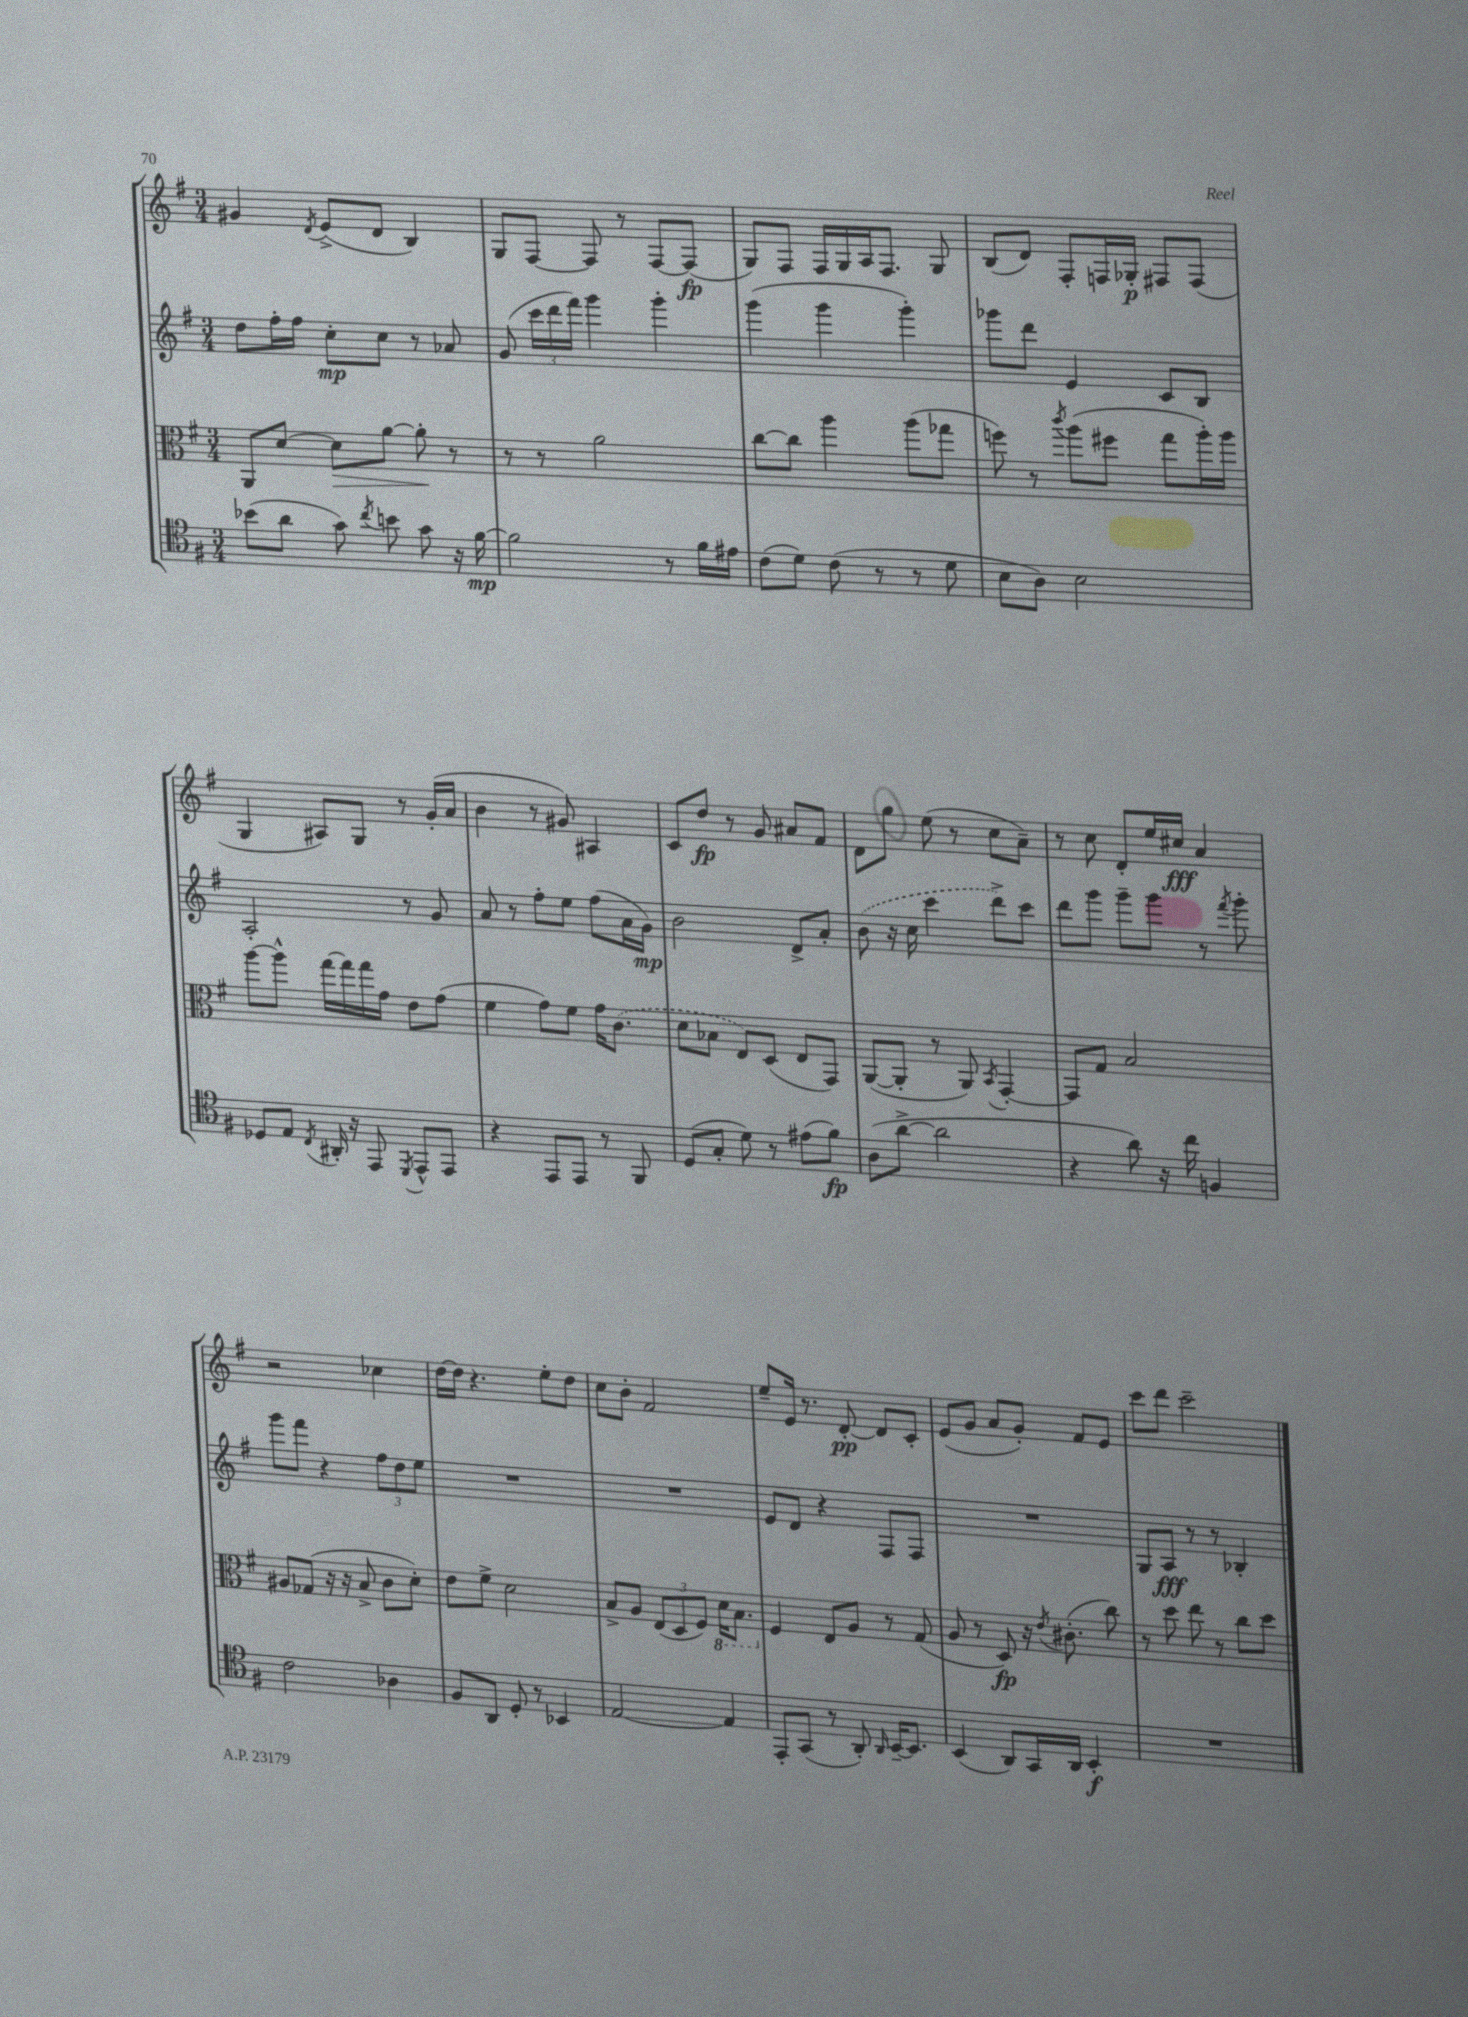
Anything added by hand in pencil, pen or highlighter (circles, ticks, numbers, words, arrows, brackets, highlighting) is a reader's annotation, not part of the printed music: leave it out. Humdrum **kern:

**kern	**dynam	**kern	**dynam	**kern	**dynam	**kern	**dynam
*part4	*part4	*part3	*part3	*part2	*part2	*part1	*part1
*staff4	*staff4	*staff3	*staff3	*staff2	*staff2	*staff1	*staff1
*clefC4	*	*clefC3	*	*clefG2	*	*clefG2	*
*k[f#]	*	*k[f#]	*	*k[f#]	*	*k[f#]	*
*M3/4	*	*M3/4	*	*M3/4	*	*M3/4	*
=11	=11	=11	=11	=11	=11	=11	=11
(8b-X\L	.	8AA/L	.	8dd\L	.	4g#X/	.
8a\J	.	[8d/J	.	16ff#'\L	.	.	.
.	.	.	.	16ff#\JJ	.	.	.
.	.	.	.	.	.	8qd/	.
!	!	!	!LO:HP:b	!	!	!	!
8g\)	.	8d\L]	>	8cc'\L	mp	(8e^/L	.
8qcc/	.	.	.	.	.	.	.
8bn\	.	[8a\J	.	8cc\J	.	8d/J	.
8g\	.	8a'\]	.	8r	.	4B/)	.
16r	.	8r	]	8a-X/	.	.	.
[16f#\	mp	.	.	.	.	.	.
=12	=12	=12	=12	=12	=12	=12	=12
2f#\]	.	8r	.	(8g/	.	8G/L	.
.	.	8r	.	24ccc\LL	.	[8F#/J	.
.	.	.	.	24ddd\	.	.	.
.	.	.	.	24fff#\JJ)	.	.	.
.	.	2a\	.	4ggg\	.	8F#/]	.
.	.	.	.	.	.	8r	.
8r	.	.	.	4ggg'\	.	[8F#/L	.
16f#\LL	.	.	.	.	.	(8F#/J]	fp
16e#X\JJ	.	.	.	.	.	.	.
=13	=13	=13	=13	=13	=13	=13	=13
(8c\L	.	[8cc\L	.	(4ggg\	.	8G/L)	.
8d\J)	.	8cc\J]	.	.	.	8F#/J	.
(8c\	.	4aa\	.	4ggg\	.	16F#/LL	.
.	.	.	.	.	.	16G/	.
8r	.	.	.	.	.	16A/J	.
.	.	.	.	.	.	8.F#/J	.
8r	.	(8aa\L	.	4ggg'\)	.	.	.
8d\	.	8gg-X\J	.	.	.	8G/	.
=14	=14	=14	=14	=14	=14	=14	=14
8B\L	.	8ffn\)	.	8ggg-X\L	.	(8B/L	.
8A\J)	.	8r	.	8ddd\J	.	8d/J)	.
.	.	8qccc/	.	.	.	.	.
2B\	.	(8aa\L	.	4e/	.	8F#'/L	.
.	.	8ff#X\J	.	.	.	16Fn/L	.
.	.	.	.	.	.	16G-X'/JJ	p
.	.	8gg\L	.	8c/L	.	8F#X/L	.
.	.	16aa'\L)	.	8B/J	.	(8F#/J	.
.	.	16aa\JJ	.	.	.	.	.
!!LO:LB:g=z
=15	=15	=15	=15	=15	=15	=15	=15
8D-X/L	.	[8aa\L	.	2A'/	.	4G/	.
8E/J	.	8aa^^\J]	.	.	.	.	.
8qC/	.	.	.	.	.	.	.
16AA#X'/	.	[16gg\LL	.	.	.	8A#X/L)	.
16r	.	16gg\]	.	.	.	.	.
8EE/	.	16gg\	.	.	.	8G/J	.
.	.	16g\JJ	.	.	.	.	.
8qDD/	.	.	.	.	.	.	.
8EE^^/L	.	8e\L	.	8r	.	8r	.
8EE/J	.	(8g\J	.	8g/	.	(16g'/LL	.
.	.	.	.	.	.	16a/JJ	.
=16	=16	=16	=16	=16	=16	=16	=16
4r	.	4f#\	.	8a/	.	4b\	.
.	.	.	.	8r	.	.	.
8EE/L	.	8g\L)	.	8ff#'\L	.	8r	.
8EE/J	.	8f#\J	.	8ee\J	.	8g#X/)	.
8r	.	16g\KL	.	(8ff#\L	.	4A#X/	.
.	.	(8.c\J	.	.	.	.	.
8FF#/	.	.	.	16a\L	.	.	.
.	.	.	.	16g\JJ)	mp	.	.
=17	=17	=17	=17	=17	=17	=17	=17
(8D/L	.	8d\L	.	2b\	.	8c/L	.
8G'/J	.	8B-X\J	.	.	.	8dd/J	fp
8d\)	.	8E/L)	.	.	.	8r	.
8r	.	(8D/J	.	.	.	8g/	.
(8e#X\L	.	8E/L	.	8d^/L	.	8a#X/L	.
8f#\J)	fp	8GG/J)	.	8a'/J	.	8f#/J	.
=18	=18	=18	=18	=18	=18	=18	=18
(8A\L	.	([8AA/L	.	(8b\	.	8d\L	.
[8a^\J	.	8AA'/J]	.	16r	.	8gg\J	.
.	.	.	.	16cc\	.	.	.
2a\]	.	8r	.	4ccc\	.	(8ee\	.
.	.	8AA/)	.	.	.	8r	.
.	.	8qBB/	.	.	.	.	.
.	.	[4GG'/	.	8ddd^\L)	.	8cc\L	.
.	.	.	.	8ccc\J	.	8a~\J)	.
=19	=19	=19	=19	=19	=19	=19	=19
4r	.	8GG/L]	.	8ddd\L	.	8r	.
.	.	8G/J	.	8ggg\J	.	8cc\	.
8a\)	.	2B/	.	8ggg~\L	.	8d'/L	.
16r	.	.	.	8ggg\J	.	16ee/L	.
16cc\	.	.	.	.	.	16cc#X/JJ	fff
4Fn/	.	.	.	8r	.	4a/	.
.	.	.	.	8qfff#/	.	.	.
.	.	.	.	8ggg'\	.	.	.
!!LO:LB:g=z
=20	=20	=20	=20	=20	=20	=20	=20
2c\	.	8A#X/L	.	8ggg\L	.	2r	.
.	.	(8G-X/J	.	8fff#\J	.	.	.
.	.	16r	.	4r	.	.	.
.	.	16r	.	.	.	.	.
.	.	8B^/	.	.	.	.	.
4A-X\	.	8c\L	.	12ff#\L	.	4cc-X\	.
.	.	.	.	12dd\	.	.	.
.	.	8d'\J)	.	.	.	.	.
.	.	.	.	12ee\J	.	.	.
=21	=21	=21	=21	=21	=21	=21	=21
8F#/L	.	8e\L	.	2.r	.	[16dd\LL	.
.	.	.	.	.	.	16dd\JJ]	.
8AA/J	.	8f#^\J	.	.	.	4.r	.
8D'/	.	2d\	.	.	.	.	.
8r	.	.	.	.	.	.	.
4BB-X/	.	.	.	.	.	8ee'\L	.
.	.	.	.	.	.	8dd\J	.
=22	=22	=22	=22	=22	=22	=22	=22
[2E/	.	8B^/L	.	2.r	.	8cc\L	.
.	.	8A/J	.	.	.	8b'\J	.
.	.	(12E/L	.	.	.	2f#/	.
.	.	12D/	.	.	.	.	.
.	.	12F#/J)	.	.	.	.	.
*	*	*8ba	*	*	*	*	*
4E/]	.	16D\KL	.	.	.	.	.
.	.	8.BB\J	.	.	.	.	.
=23	=23	=23	=23	=23	=23	=23	=23
*	*	*X8ba	*	*	*	*	*
8EE'/L	.	4F#/	.	8e/L	.	8ee~/L	.
(8GG/J	.	.	.	8d/J	.	16e/Jk	.
.	.	.	.	.	.	8.r	.
8r	.	8E/L	.	4r	.	.	.
8AA'/)	.	8A/J	.	.	.	[8d'/	pp
16qqAA/	.	.	.	.	.	.	.
[16BB~/KL	.	8r	.	8F#/L	.	8d/L]	.
8.BB/J]	.	.	.	.	.	.	.
.	.	(8G/	.	8F#/J	.	8c'/J	.
=24	=24	=24	=24	=24	=24	=24	=24
(4BB/	.	8A/	.	2.r	.	(8e/L	.
.	.	8r	.	.	.	8g/J	.
8AA/L)	.	8D/)	fp	.	.	8a/L	.
16GG/L	.	16r	.	.	.	8g'/J)	.
.	.	8qe/	.	.	.	.	.
16AA/JJ	.	(8.c#X'\	.	.	.	.	.
4BB'/	f	.	.	.	.	8f#/L	.
.	.	8cc\)	.	.	.	8e/J	.
=25	=25	=25	=25	=25	=25	=25	=25
2.r	.	8r	.	8G/L	.	8ccc\L	.
.	.	8dd\	.	8A/J	fff	8ddd\J	.
.	.	8ee\	.	8r	.	2ccc~\	.
.	.	8r	.	8r	.	.	.
.	.	8cc\L	.	4B-X'/	.	.	.
.	.	8dd\J	.	.	.	.	.
==	==	==	==	==	==	==	==
*-	*-	*-	*-	*-	*-	*-	*-
